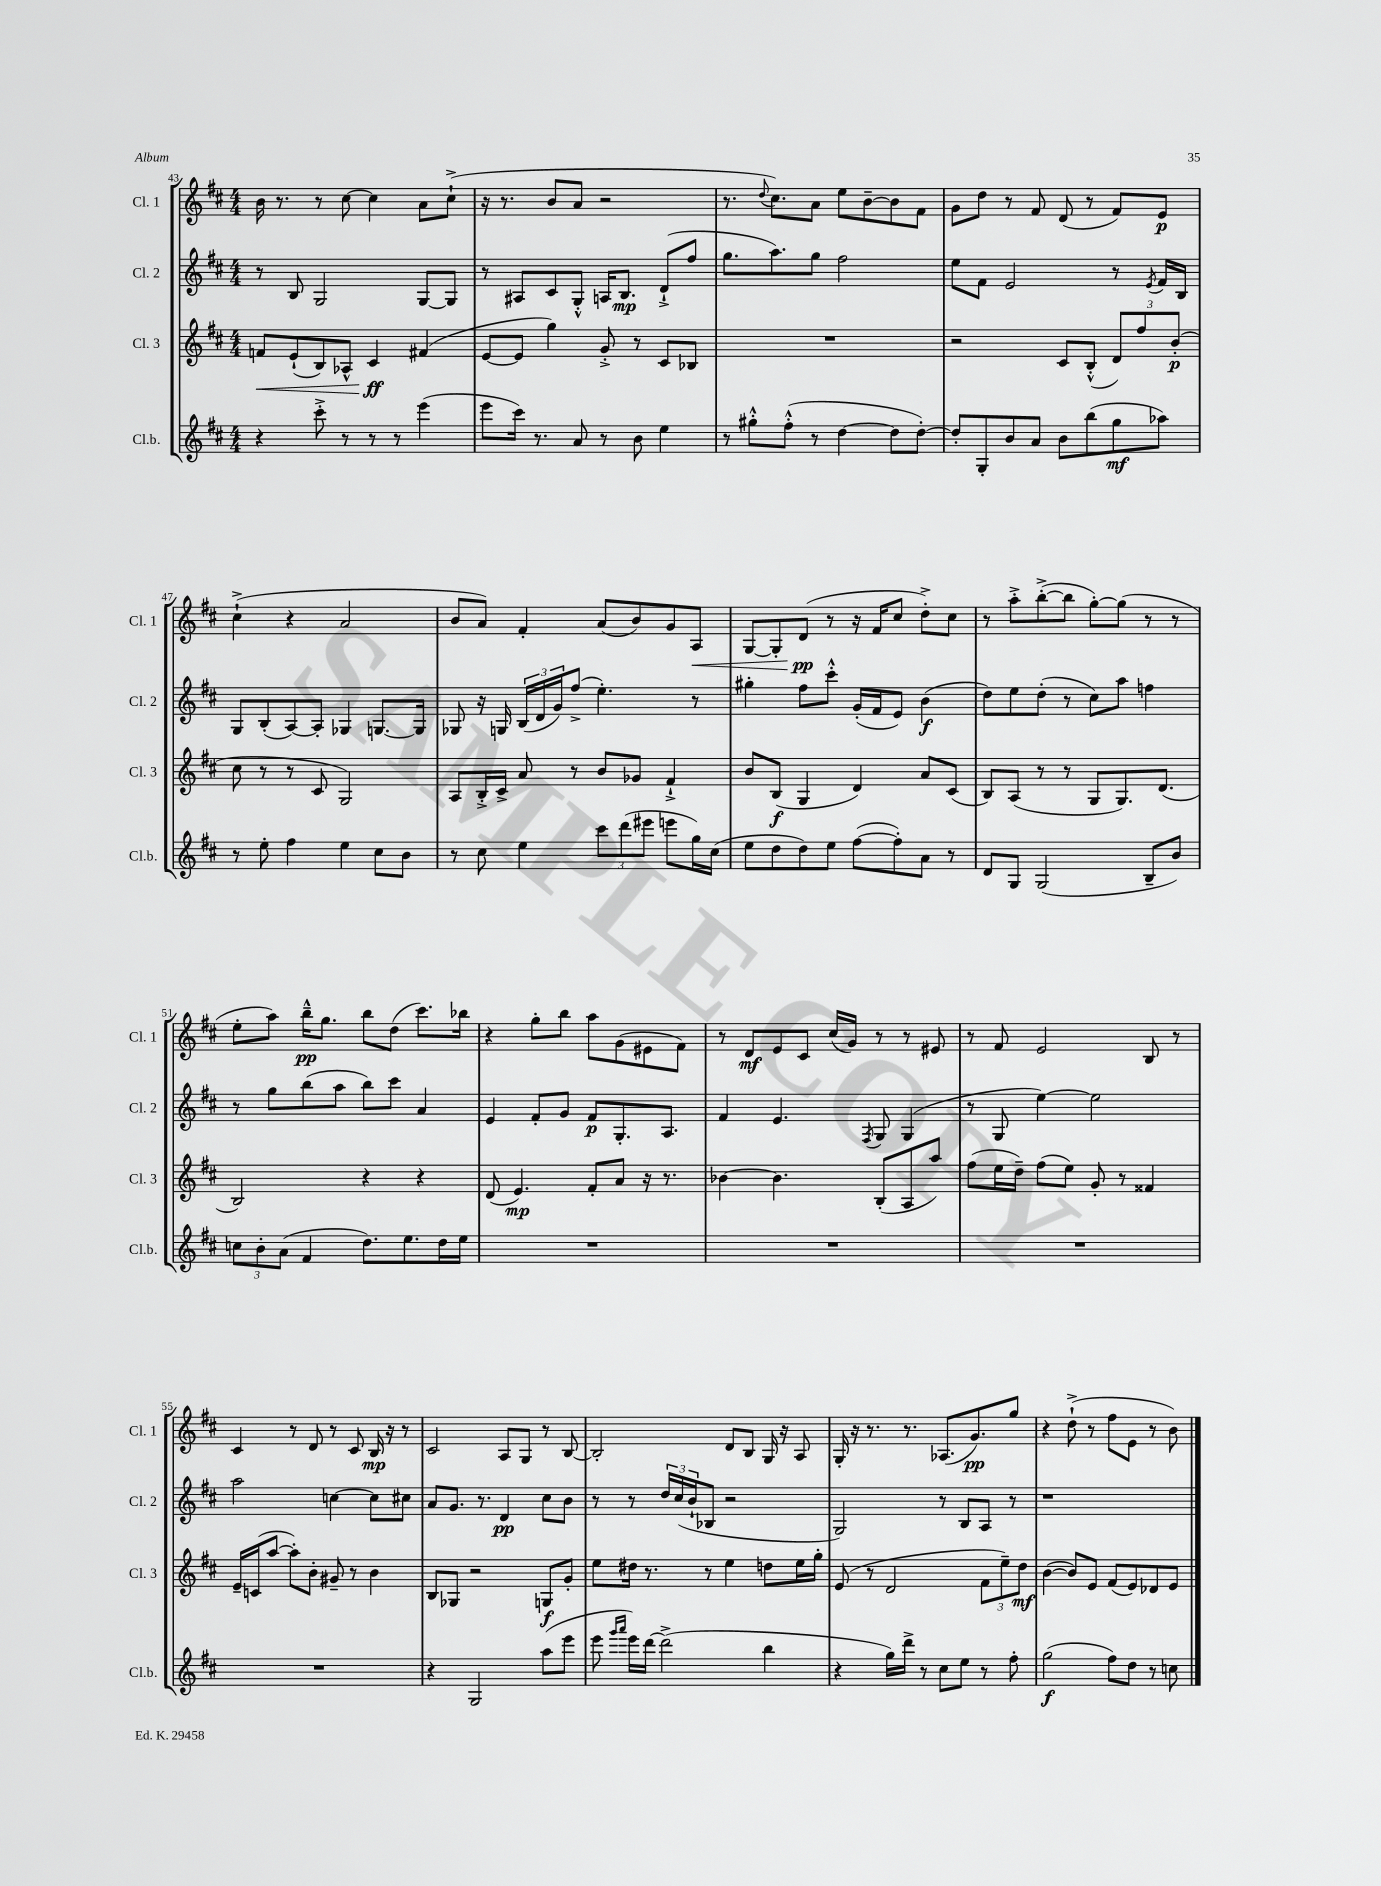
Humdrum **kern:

**kern	**kern	**kern	**kern
*staff4	*staff3	*staff2	*staff1
*clefG2	*clefG2	*clefG2	*clefG2
*k[f#c#]	*k[f#c#]	*k[f#c#]	*k[f#c#]
*M4/4	*M4/4	*M4/4	*M4/4
4r	8f	8r	16b
.	.	.	8.r
.	(8e`	8B	.
8ccc#'^	8B)	2G	8r
8r	8A-^^	.	[8cc#
8r	4c#	.	4cc#]
8r	.	.	.
(4eee	(4f#	[8G	8a
.	.	8G]	(8cc#`^
=	=	=	=
8eee	[8e	8r	16r
.	.	.	8.r
16ccc#)	8e]	8A#	.
8.r	.	.	.
.	4gg)	8c#	8b
8a	.	8G'^^	8a
8r	8g'^	16A	2r
.	.	8.B	.
8b	8r	.	.
4ee	8c#	(8d`^	.
.	8B-	8ff#	.
=	=	=	=
8r	1r	8.gg	8.r
8gg#'^^	.	.	.
.	.	.	8qqdd
.	.	8.aa)	8.cc#)
(8ff#'^^	.	.	.
8r	.	8gg	8a
[4dd	.	2ff#	8ee
.	.	.	[8b~
8dd]	.	.	8b]
[8dd')	.	.	8f#
=	=	=	=
8dd']	2r	8ee	8g
8G'	.	8f#	8dd
8b	.	2e	8r
8a	.	.	8f#
8b	8c#	.	(8d
(8bb	(8B'^^	.	8r
8gg	12d)	8r	8f#)
.	12ff#	.	.
.	.	8qe	.
8aa-)	.	16f#	8e
.	(12b'	.	.
.	.	16B	.
=	=	=	=
8r	8cc#	8G	(4cc#`^
8ee'	8r	(8B'	.
4ff#	8r	[8A)	4r
.	8c#	8A']	.
4ee	2G)	4G-	2a
8cc#	.	[8.G	.
8b	.	.	.
.	.	16G]	.
=	=	=	=
8r	8A	8G-	8b
8cc#	16B'^	16r	8a)
.	16c#^	16G	.
4ee	8a	(24B	4f#'
.	.	24d	.
.	.	24g)	.
.	8r	(8ff#^	.
12ccc#	8b	4.ee')	(8a
(12ddd	.	.	.
.	8g-	.	8b)
12eee#	.	.	.
8eee	4f#`^	.	8g
16gg)	.	8r	8A
(16cc#	.	.	.
=	=	=	=
8ee	8b	4gg#'	[8G
8dd	(8B	.	8G']
8dd)	4G	8ff#	(8d
8ee	.	8ccc#'^^	8r
([8ff#	4d)	(16g'	16r
.	.	16f#	16f#
8ff#'])	.	8e)	8cc#
8a	8a	(4b	8dd'^)
8r	(8c#	.	8cc#
=	=	=	=
8d	8B)	8dd)	8r
8G	(8A	8ee	8aa'^
(2G	8r	(8dd'	([8bb'^
.	8r	8r	8bb]
.	8G	8cc#)	[8gg')
.	8.G)	8aa	(8gg]
8B~	.	4ff	8r
.	(8.d	.	.
8b)	.	.	8r
=	=	=	=
12cc	2B)	8r	8ee'
12b'	.	.	.
.	.	8gg	8aa)
(12a	.	.	.
4f#	.	(8bb	16bb~^^
.	.	.	8.gg
.	.	8aa	.
8.dd)	4r	8bb)	8bb
.	.	8ccc#	(8dd
8.ee	.	.	.
.	4r	4a	8.ccc#)
16dd	.	.	.
16ee	.	.	16bb-
=	=	=	=
1r	(8d	4e	4r
.	4.e)	.	.
.	.	8f#'	8gg'
.	.	8g	8bb
.	8f#'	8f#	8aa
.	8a	8.G'	(8g
.	16r	.	8e#
.	8.r	8.A	.
.	.	.	8f#)
=	=	=	=
1r	[4b-	4f#	8r
.	.	.	8d
.	4.b-]	4.e	8e
.	.	.	8c#
.	.	.	(16cc#
.	.	.	16g)
.	.	8qF#	.
.	(8B'	8G	8r
.	8A	(4G	8r
.	8aa)	.	8e#
=	=	=	=
1r	(8ff#	8r	8r
.	16ee	8G	8f#
.	16dd~)	.	.
.	(8ff#	[4ee)	2e
.	8ee)	.	.
.	8g'	2ee]	.
.	8r	.	.
.	4f##	.	8B
.	.	.	8r
=	=	=	=
1r	16e~	2aa	4c#
.	(16c	.	.
.	[8aa	.	.
.	8aa'])	.	8r
.	8b'	.	8d
.	8g#~	[4cc	8r
.	8r	.	8c#
.	4b	8cc]	16B
.	.	.	16r
.	.	8cc#	8r
=	=	=	=
4r	8B	8a	2c#
.	8G-	8.g	.
2G	2r	.	.
.	.	8.r	.
.	.	4d	8A
.	.	.	8G
(8aa	8G	8cc#	8r
8eee	8g'	8b	[8B
=	=	=	=
8eee	8ee	8r	2B']
16qqggg	.	.	.
16qqaaa	.	.	.
16eee)	16dd#	8r	.
[16ddd	8.r	.	.
(2ddd^]	.	24dd	.
.	.	(24cc#	.
.	.	24b`	.
.	8r	8B-	.
.	4ee	2r	8d
.	.	.	8B
4bb	8dd	.	16G
.	.	.	16r
.	16ee	.	8A
.	16gg'	.	.
=	=	=	=
4r	(8e	2G)	16G'
.	.	.	16r
.	8r	.	8.r
16gg)	2d	.	.
16ddd^	.	.	8.r
8r	.	.	.
8cc#	.	8r	(8.A-
8ee	.	8B	.
.	.	.	8.g)
8r	12f#	8A	.
.	12ee~)	.	.
8ff#'	.	8r	8gg
.	12dd	.	.
=	=	=	=
(2gg	([4b	1r	4r
.	8b])	.	(8dd`^
.	8e	.	8r
8ff#)	(8f#	.	8ff#
8dd	8e)	.	8e
8r	8d-	.	8r
8cc	8e	.	8b)
==	==	==	==
*-	*-	*-	*-
